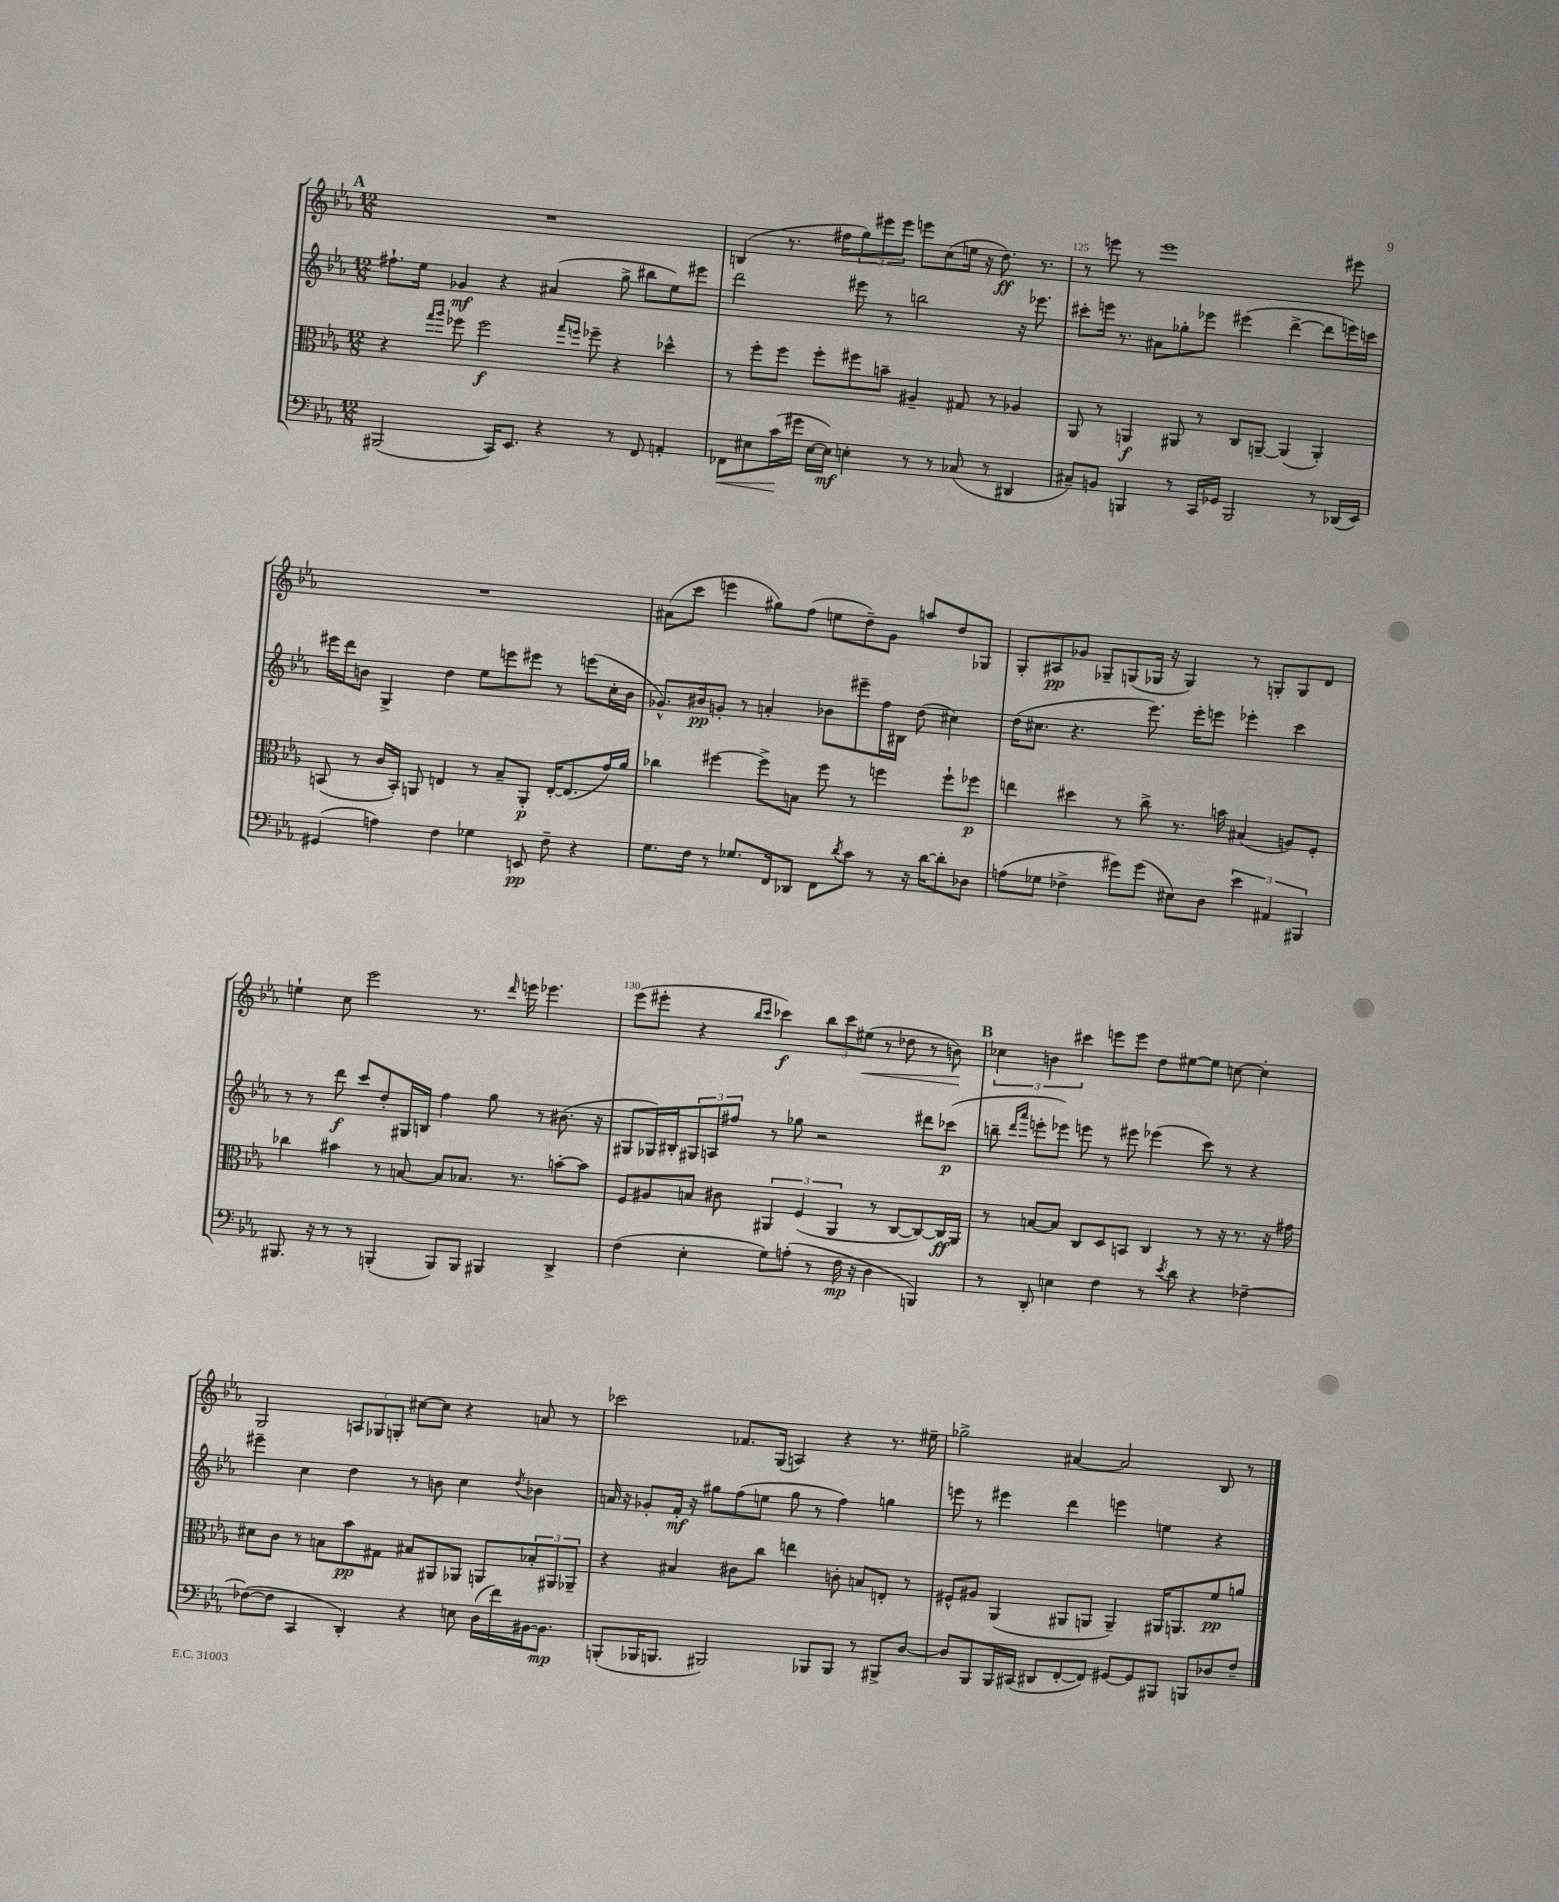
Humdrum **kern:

**kern	**kern	**kern	**kern
*staff4	*staff3	*staff2	*staff1
*clefF4	*clefC3	*clefG2	*clefG2
*k[b-e-a-]	*k[b-e-a-]	*k[b-e-a-]	*k[b-e-a-]
*M12/8	*M12/8	*M12/8	*M12/8
(2BBB#/	4r	8.ff#`\L	1.r
.	.	16ee-\Jk	.
.	16qqgg/LL	.	.
.	16qqaa-/JJ	.	.
.	8ff-\	4g-/	.
.	2ff-\	.	.
16CC/LK)	.	4r	.
8.EE-/J	.	.	.
4r	.	(4a#/	.
.	16qqgg/LL	.	.
.	16qqff/JJ	.	.
.	8ff-~\	.	.
8r	4r	8gg^\	.
8FF/	.	8bb#\L	.
4AA'/	4dd-^^\	8ee-\)	.
.	.	8eee#\J	.
=	=	=	=
8FF-\L	8r	2ddd\	(4B/
8E#\	8ff'\L	.	.
(16c\L	8ff\J	.	8.r
16g#\JJ	.	.	.
[16E#\LL	8ff'\L	.	.
16E#\]JJ)	.	.	16ff#\LK
4E'\	8ff#\	8eee#\	12gg\)
.	.	.	12eee#\
.	8b~\J	8r	.
.	.	.	12eee#\J
8r	4A#~/	2bb\	8eee\L
8r	.	.	(8cc\
(8C-/	8G#/	.	16ee\Jk
.	.	.	16r
8r	8r	.	8.dd\)
4DD#/	4A-/	16r	.
.	.	8.eee-\	8.r
=	=	=	=
8C#~/L)	8AA-/	8ccc#'\L	8r
8BB/J	8r	16eee\Jk	8eee\
.	.	8.r	.
4BBB/	4AA/	.	8r
.	.	8a#\L	1eee
8r	8AA#/	8gg-'\	.
16CC/LL	8r	8eee-\J	.
16GG-/JJ	.	.	.
2BBB/	8C/L	(4eee#\	.
.	[8AA~/J	.	.
.	(4AA/]	[4ddd^\	.
8r	4AA'/)	8ddd\]L	.
(16DD-/LL	.	16eee\L)	8eee#\
16EE-/JJ)	.	16ccc\JJ	.
=	=	=	=
(4GG#/	(8BB/	16eee#\LL	1.r
.	.	16ddd\J	.
.	8r	8b\J	.
4A\)	16c/LL	4G^/	.
.	16BB'/JJ)	.	.
.	8AA/	.	.
4F\	4E/	4dd\	.
4G-\	8r	8ee-\L	.
.	8B-~/L	8eee\	.
8EE/	8AA'/J	8eee#\J	.
8F~\	[16E'/LK	8r	.
.	(8.E/]	.	.
4r	.	(8eee\L	.
.	16g/L)	16cc'\L	.
.	16a-/JJ	16b\JJ	.
=	=	=	=
8.G\L	4cc-\	8.g-^^/L)	(8a#\L
.	.	.	8ccc\J
16F\Jk	.	16b#/k	.
8r	[4ff#\	8g'/J	4eee\
8.G-/L	.	8r	.
.	8ff#^\]L	4a'/	8gg#\L)
16FF/k	.	.	.
8DD-/J	8B\J	.	(8ff\J
8FF\L	8ff#\	8b-\L	8ee\L
8qd/	.	.	.
8c\J	8r	8eee#~\	8dd~\)
8r	4ff\	16ff\L	8g\J
.	.	16B#\JJ	.
16r	.	(8dd\	8aa/L
[16d\LK	.	.	.
8d'\]	8ff`\L	4cc#\)	8dd/
8D-\J	8ff-\J	.	8G-/J
=	=	=	=
(8A\L	4ee\	(16dd\LK	8G'/L
.	.	8.cc#\J	.
8G-\J	.	.	8A#/
4F-^\	4dd#\	4.r	8g-/J
.	.	.	8G-~/L
8g#\L)	8r	.	(8G/
(8g#\J	8cc^\	8.eee-\)	16G-/Jk
.	.	.	16r
8E#\L)	8.r	.	4G-/)
.	.	16eee-'\LK	.
8D\J	.	8eee\J	.
.	16b\	.	.
6e-\	(4B#/	4eee-'\	8r
.	.	.	8G'/L
6AA#/	.	.	.
.	8A/L)	4ccc\	8G/
6BBB#/	.	.	.
.	8F'/J	.	8d/J
=	=	=	=
8.BBB#/	4cc-\	8r	4ee`\
.	.	8r	.
16r	.	.	.
8r	4b#\	8ddd\	8cc\
8r	.	8ccc/L	2eee-\
(4BBB'/	8r	8dd'/	.
.	[8B/	16G#/L	.
.	.	16B/JJ	.
8BBB/L)	8B/]L	4ff\	.
8BBB/J	8.B-/J	.	8.r
4BBB#/	.	8gg\	.
.	.	.	16qqddd/
.	8.r	.	16eee\
.	.	8r	4.eee-\
4DD^/	[8b'\L	(8.b#\	.
.	8b\]J	.	.
.	.	16r	.
=	=	=	=
(4F\	8F/L	8G#/L	(8eee-\L
.	8A#/	16G-/L)	8eee#'\J
.	.	16B#'/J	.
4E-'\	8B/J	12G#/	4r
.	.	12A/	.
.	8c#\	.	.
.	.	12ff#/J	.
.	.	.	16qqbb-/LL
.	.	.	16qqccc/JJ
8G\L)	6AA#/	8r	4ccc-\)
(8A'\J	.	8gg-\	.
.	(6F/	.	.
8r	.	2r	12bb-\L
.	6AA#/	.	12ccc-\
16F\	.	.	.
.	.	.	(12ee#\J
16r	.	.	.
4D\	8r	.	8r
.	[8C/L	.	8dd-\
4BBB/)	8C/_)	8ddd#\L	8r
.	16C/]L	(8ccc-\J	8b\)
.	16AA#/JJ	.	.
=	=	=	=
8r	8r	8bb~\	6cc-\
.	.	16qqddd/LL	.
.	.	16qqaaa-/JJ	.
8DD'/	[8B/L	8eee'\L	.
.	.	.	6b\
4E\	8B/]J	8eee-\J)	.
.	.	.	6ccc#\
.	8C/L	8eee\	.
4F\	8D/	8r	8eee\L
.	8BB/J	8eee#\	8eee\J
8r	4C/	(4eee-\	8dd\L
8qe-/	.	.	.
8d\	.	.	[8ee#\
4r	8r	8ccc\)	8ee#\]J
.	16r	8r	[8cc\
.	8.r	.	.
[4F-~\	.	4r	4cc'\]
.	16r	.	.
.	16g#\	.	.
=	=	=	=
(8F-\_L	8d#\L	4eee#~\	2G/
8F-\]J	8c\J	.	.
4CC/	8r	4cc\	.
.	8B\L	.	.
4DD'/)	8b-\	4dd\	12A/L
.	.	.	12G-/
.	8G#\J	.	.
.	.	.	12G'/J
4r	8B#/L	8r	[8cc#\L
.	8AA#/	8b\	8cc#\]J
8E\	8AA-/J	4cc\	4r
(16D\LL	8AA/L	.	.
16f\)	.	.	.
.	.	8qdd/	.
[16BB#\J	12B-'/	4b-\	8a/
8.BB#\]J	.	.	.
.	12AA#/	.	.
.	.	.	8r
.	12AA-~/J	.	.
=	=	=	=
(8BBB'/L	4r	16a/	2ccc-\
.	.	16r	.
16BBB-/K	.	8g-'/L	.
8.BBB/J	.	.	.
.	4B#/	16f'/Jk	.
.	.	16r	.
2BBB#/)	.	8gg#\L	.
.	8c#\L	(8ff\	8.f-/L
.	8cc\J	8ee\J	.
.	.	.	(16G/Jk
.	4ee\	8gg#\	4A/)
8BBB-/L	.	8r	.
8BBB-/J	8c'\	4ff\)	4r
8r	8B/L	.	.
8BBB#^/L	8E'/J	4gg\	8.r
[8D/J	8r	.	.
.	.	.	16ee#~\
=	=	=	=
8D/]L	8F#^^/L	8eee\	2gg-^\
8BBB-/	8A#/J	8r	.
16BBB-/L	(4AA-/	4eee#\	.
(16CC#/JJ	.	.	.
8DD#/L	.	.	.
[8FF'/	8AA#/L	4ddd\	[4a#/
8FF/]J)	8AA/J	.	.
[8GG#/L	4AA~/)	4eee\	2a#/]
8GG#/]	.	.	.
8BBB#/J	16AA#/LK	4ee\	.
.	8.AA/	.	.
8BBB/L	.	.	.
8D-/	8f/	4r	8B-/
8F~/J	8a/J	.	8r
==	==	==	==
*-	*-	*-	*-
